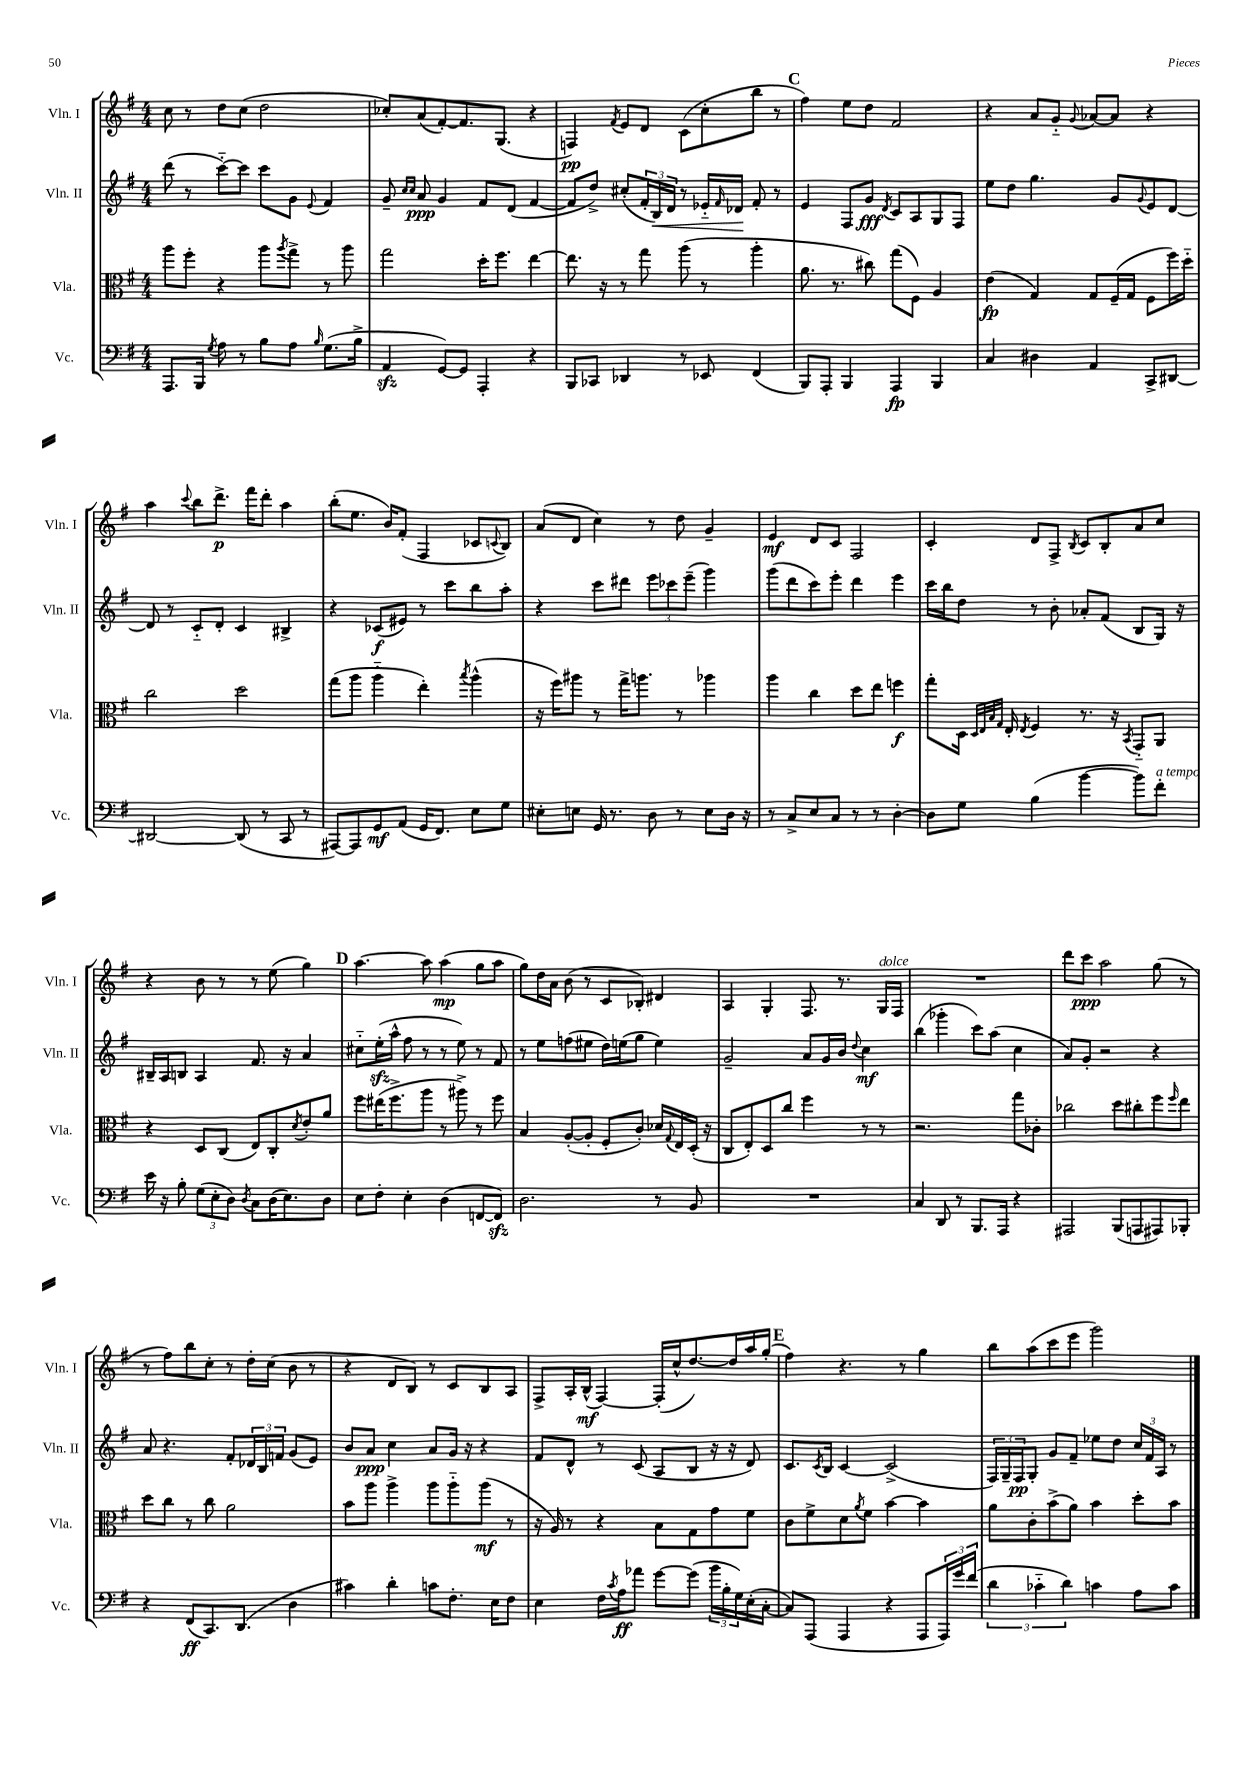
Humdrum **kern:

**kern	**dynam	**kern	**dynam	**kern	**dynam	**kern	**dynam
*part4	*part4	*part3	*part3	*part2	*part2	*part1	*part1
*staff4	*staff4	*staff3	*staff3	*staff2	*staff2	*staff1	*staff1
*I"Vc.	*	*I"Vla.	*	*I"Vln. II	*	*I"Vln. I	*
*I'Vc.	*	*I'Vla.	*	*I'Vln. II	*	*I'Vln. I	*
*clefF4	*	*clefC3	*	*clefG2	*	*clefG2	*
*k[f#]	*	*k[f#]	*	*k[f#]	*	*k[f#]	*
*M4/4	*	*M4/4	*	*M4/4	*	*M4/4	*
=43	=43	=43	=43	=43	=43	=43	=43
8.AAA/L	.	8aa\L	.	(8ddd\	.	8cc\	.
.	.	8ff#'\J	.	8r	.	8r	.
16BBB/Jk	.	.	.	.	.	.	.
8qG/	.	.	.	.	.	.	.
8A\	.	4r	.	[8ccc\L)	.	8dd\L	.
8r	.	.	.	8ccc\J]	.	(8cc\J	.
8B\L	.	8aa\L	.	8ccc\L	.	2dd\	.
.	.	8qaa/	.	.	.	.	.
8A\J	.	8gg^\J	.	8g\J	.	.	.
16qqB/	.	.	.	8qqe/	.	.	.
(8.G\L	.	8r	.	4f#/	.	.	.
.	.	8aa\	.	.	.	.	.
16B^\Jk	.	.	.	.	.	.	.
=44	=44	=44	=44	=44	=44	=44	=44
4AAzz/	.	2gg\	.	8g~/	.	8cc-X'/L)	.
.	.	.	.	16qqcc/LL	.	.	.
.	.	.	.	16qqcc/JJ	.	.	.
.	.	.	.	8a/	ppp	(8a/	.
[8GG/L)	.	.	.	4g/	.	[8f#'/)	.
8GG/J]	.	.	.	.	.	8.f#/]	.
4AAA'/	.	16dd'\KL	.	8f#/L	.	.	.
.	.	8.ff#\J	.	.	.	(8.G/J	.
.	.	.	.	(8d/J	.	.	.
4r	.	[4ee\	.	[4f#/	.	4r	.
=45	=45	=45	=45	=45	=45	=45	=45
8BBB/L	.	8.ee\]	.	8f#/L]	.	4Fn/)	pp
8CC-X/J	.	.	.	8dd^/J)	.	.	.
.	.	16r	.	.	.	.	.
.	.	.	.	.	.	8qf#/	.
4DD-X/	.	8r	.	(8cc#X'/L	.	8e/L	.
.	.	8gg\	.	24f#'/L	.	8d/J	.
!	!	!	!	!	!LO:HP:b	!	!
.	.	.	.	24B/)	<	.	.
.	.	.	.	24d/JJ	.	.	.
8r	.	(8aa\	.	8r	.	(8c\L	.
8EE-X/	.	8r	.	16e-X/LL	.	8cc'\	.
.	.	.	.	16qqf#/	.	.	.
.	.	.	.	16d-X/JJ	.	.	.
(4FF#/	.	4aa'\	.	8f#'/	[	8bb\J	.
.	.	.	.	8r	.	8r	.
!!LO:REH:place=s1:t=C
=46	=46	=46	=46	=46	=46	=46	=46
8BBB/L)	.	8.a\	.	4e/	.	4ff#\)	.
8AAA'/J	.	.	.	.	.	.	.
.	.	8.r	.	.	.	.	.
4BBB/	.	.	.	8F#/L	.	8ee\L	.
.	.	8cc#X\)	.	8g/J	fff	8dd\J	.
.	.	.	.	8qd/	.	.	.
4AAA/	fp	(8gg\L	.	8c/L	.	2f#/	.
.	.	8F#\J)	.	8A/	.	.	.
4BBB/	.	4A/	.	8G/	.	.	.
.	.	.	.	8F#/J	.	.	.
=47	=47	=47	=47	=47	=47	=47	=47
4C/	.	(4e\	fp	8ee\L	.	4r	.
.	.	.	.	8dd\J	.	.	.
4D#X\	.	4G/)	.	4.gg\	.	8a/L	.
.	.	.	.	.	.	8g/J	.
.	.	.	.	.	.	8qqg/	.
4AA/	.	8G/L	.	.	.	[8a-X/L	.
.	.	(16F#~/L	.	8g/L	.	8a-/J]	.
.	.	16G/JJ	.	.	.	.	.
.	.	.	.	8qqg/	.	.	.
8CC^/L	.	8F#\L	.	8e/	.	4r	.
[8DD#X/J	.	16ff#\L)	.	[8d/J	.	.	.
.	.	16dd\JJ	.	.	.	.	.
!!LO:LB:g=z
=48	=48	=48	=48	=48	=48	=48	=48
2DD#X/_	.	2cc\	.	8d/]	.	4aa\	.
.	.	.	.	8r	.	.	.
.	.	.	.	.	.	8qqccc/	.
.	.	.	.	8c/L	.	8bb\L	.
.	.	.	.	8d'/J	.	8.ddd^\J	p
(8DD#/]	.	2dd\	.	4c/	.	.	.
.	.	.	.	.	.	16fff#\KL	.
8r	.	.	.	.	.	8ddd'\J	.
8CC/	.	.	.	4B#X^/	.	4aa\	.
8r	.	.	.	.	.	.	.
=49	=49	=49	=49	=49	=49	=49	=49
[8AAA#X/L)	.	(8gg\L	.	4r	.	(8bb'\L	.
8AAA#/]	.	8aa\J	.	.	.	8.ee\J	.
8GG/	mf	4aa\	.	(8c-X/L	f	.	.
.	.	.	.	.	.	16b/KL)	.
(8AA/J	.	.	.	8e#X/J)	.	(8f#'/J	.
16GG/KL	.	4ee'\)	.	8r	.	4F#/	.
8.FF#/J)	.	.	.	.	.	.	.
.	.	.	.	8ccc\L	.	.	.
.	.	8qbb/	.	.	.	.	.
8E\L	.	(4aa^^\	.	8bb\	.	8c-X/L	.
.	.	.	.	.	.	8qqcn/	.
8G\J	.	.	.	8aa'\J	.	8B/J)	.
=50	=50	=50	=50	=50	=50	=50	=50
8E#X'\L	.	16r	.	4r	.	(8a/L	.
.	.	16ff#\KL)	.	.	.	.	.
8En\J	.	8aa#X\J	.	.	.	8d/J	.
16GG/	.	8r	.	8ccc\L	.	4cc\)	.
8.r	.	.	.	.	.	.	.
.	.	16gg^\KL	.	8ddd#X\J	.	.	.
.	.	8.aan\J	.	.	.	.	.
8D\	.	.	.	12eee\L	.	8r	.
.	.	.	.	12ccc-X\	.	.	.
8r	.	8r	.	.	.	8dd\	.
.	.	.	.	(12eee~\J	.	.	.
8E\L	.	4aa-X\	.	4ggg\)	.	4g~/	.
16D\Jk	.	.	.	.	.	.	.
16r	.	.	.	.	.	.	.
=51	=51	=51	=51	=51	=51	=51	=51
8r	.	4aa\	.	(8ggg\L	.	4e/	mf
8C^/L	.	.	.	8ddd\	.	.	.
8E/	.	4cc\	.	8ccc\)	.	8d/L	.
8C/J	.	.	.	8eee'\J	.	8c/J	.
8r	.	8dd\L	.	4ddd\	.	2F#/	.
8r	.	8ee\J	.	.	.	.	.
[4D'\	.	4ffn\	f	4eee\	.	.	.
=52	=52	=52	=52	=52	=52	=52	=52
8D\L]	.	8gg'\L	.	16ccc\LL	.	4c'/	.
.	.	.	.	16bb\J	.	.	.
8G\J	.	16D\Jk	.	8dd\J	.	.	.
.	.	32qqD/LLL	.	.	.	.	.
.	.	32qqE/	.	.	.	.	.
.	.	32qqB/	.	.	.	.	.
.	.	32qqG/JJJ	.	.	.	.	.
.	.	16E'/	.	.	.	.	.
.	.	8qE/	.	.	.	.	.
(4B\	.	4F#/	.	8r	.	8d/L	.
.	.	.	.	8b'\	.	8F#^/J	.
.	.	.	.	.	.	8qB/	.
[4b\	.	8.r	.	8a-X'/L	.	8c/L	.
.	.	.	.	(8f#/J	.	8B'/	.
.	.	16r	.	.	.	.	.
.	.	8qBB/	.	.	.	.	.
8b\L])	.	8GG/L	.	8B/L	.	8a/	.
!LO:TX:a:i:t=a tempo	!	!	!	!	!	!	!
8f#'\J	.	8AA/J	.	16G/Jk)	.	8cc/J	.
.	.	.	.	16r	.	.	.
!!LO:LB:g=z
=53	=53	=53	=53	=53	=53	=53	=53
16e\	.	4r	.	16B#X~/LL	.	4r	.
16r	.	.	.	16A/J	.	.	.
8B'\	.	.	.	8Bn/J	.	.	.
(12G\L	.	8D/L	.	4A/	.	8b\	.
12E'\	.	.	.	.	.	.	.
.	.	(8C/J	.	.	.	8r	.
12D\J)	.	.	.	.	.	.	.
8qD/	.	.	.	.	.	.	.
8C\L	.	8E/L)	.	8.f#/	.	8r	.
(16D\K	.	8C'/	.	.	.	(8ee\	.
8.E\)	.	.	.	16r	.	.	.
.	.	8qd/	.	.	.	.	.
.	.	8e'/	.	4a/	.	4gg\)	.
8D\J	.	8a/J	.	.	.	.	.
!!LO:REH:place=s1:t=D
=54	=54	=54	=54	=54	=54	=54	=54
8E\L	.	8ff#\L	.	8cc#X\L	.	[4.aa\	.
8F#'\J	.	(16ee#X\K	.	(16eezz'\L	.	.	.
.	.	8.ff#^\	.	16aa^^\JJ	.	.	.
4E'\	.	.	.	8ff#\	.	.	.
.	.	8aa\J	.	8r	.	8aa\]	.
(4D\	.	8r	.	8r	.	(4aa\	mp
.	.	8aa#X^\)	.	8ee\)	.	.	.
[8FFn/L	.	8r	.	8r	.	8gg\L	.
8FFzz/J])	.	8ff#\	.	8f#/	.	8aa\J	.
=55	=55	=55	=55	=55	=55	=55	=55
2.D\	.	4B/	.	8r	.	8gg\L)	.
.	.	.	.	8ee\L	.	16dd\L	.
.	.	.	.	.	.	16a\JJ	.
.	.	([8A'/L	.	(8ffn\	.	(8b\	.
.	.	8A'/J]	.	8ee#X\J	.	8r	.
.	.	8F#'/L	.	16dd\LL)	.	8c/L	.
.	.	.	.	(16een\J	.	.	.
.	.	8c'/J)	.	8gg\J	.	8B-X'/J)	.
8r	.	16d-X/LL	.	4ee\)	.	4d#X/	.
.	.	8qqG/	.	.	.	.	.
.	.	16E/	.	.	.	.	.
8BB/	.	(16D'/JJ	.	.	.	.	.
.	.	16r	.	.	.	.	.
=56	=56	=56	=56	=56	=56	=56	=56
1r	.	8C/L	.	2g~/	.	4A/	.
.	.	8E'/)	.	.	.	.	.
.	.	8D/	.	.	.	4G'/	.
.	.	8cc/J	.	.	.	.	.
.	.	4ff#\	.	8a/L	.	8.F#/	.
.	.	.	.	16g/L	.	.	.
.	.	.	.	16b/JJ	.	8.r	.
.	.	.	.	8qqdd/	.	.	.
.	.	8r	.	4cc\	mf	.	.
!	!	!	!	!	!	!LO:TX:a:i:t=dolce	!
.	.	8r	.	.	.	16G/LL	.
.	.	.	.	.	.	16F#/JJ	.
=57	=57	=57	=57	=57	=57	=57	=57
4C/	.	2.r	.	(4bb\	.	1r	.
8DD/	.	.	.	4ggg-X'\	.	.	.
8r	.	.	.	.	.	.	.
8.BBB/L	.	.	.	8ccc\L)	.	.	.
.	.	.	.	(8aa\J	.	.	.
16AAA/Jk	.	.	.	.	.	.	.
4r	.	8gg\L	.	4cc\	.	.	.
.	.	8c-X'\J	.	.	.	.	.
=58	=58	=58	=58	=58	=58	=58	=58
2AAA#X/	.	2cc-X\	.	8a/L)	.	8ddd\L	.
.	.	.	.	8g'/J	.	8ccc\J	ppp
.	.	.	.	2r	.	2aa\	.
(8BBB/L	.	8dd\L	.	.	.	.	.
8AAAn/	.	8cc#X'\	.	.	.	.	.
8AAA#X/)	.	8ff#\	.	4r	.	(8gg\	.
.	.	16qqff#/	.	.	.	.	.
8BBB-X'/J	.	8ee\J	.	.	.	8r	.
!!LO:LB:g=z
=59	=59	=59	=59	=59	=59	=59	=59
4r	.	8dd\L	.	8a/	.	8r	.
.	.	8cc\J	.	4.r	.	8ff#\L)	.
(8FF#/L	ff	8r	.	.	.	8bb\	.
8.CC/)	.	8cc\	.	.	.	8cc'\J	.
.	.	2a\	.	8f#'/L	.	8r	.
(8.DD/J	.	.	.	.	.	.	.
.	.	.	.	24d-X/L	.	16dd'\LL	.
.	.	.	.	24B/	.	.	.
.	.	.	.	.	.	(16cc\JJ	.
.	.	.	.	24fn/JJ	.	.	.
4D\	.	.	.	(8g/L	.	8b\	.
.	.	.	.	8e/J)	.	8r	.
=60	=60	=60	=60	=60	=60	=60	=60
4c#X\)	.	8b\L	.	8b/L	.	4r	.
.	.	8aa\J	.	8a/J	ppp	.	.
4d'\	.	4aa^\	.	4cc\	.	8d/L	.
.	.	.	.	.	.	8B/J)	.
8cn\L	.	8aa\L	.	8a/L	.	8r	.
8.F#'\J	.	8aa\	.	16g/Jk	.	8c/L	.
.	.	.	.	16r	.	.	.
.	.	(8aa\J	mf	4r	.	8B/	.
16E\KL	.	.	.	.	.	.	.
8F#\J	.	8r	.	.	.	8A/J	.
=61	=61	=61	=61	=61	=61	=61	=61
4E\	.	16r	.	8f#/L	.	8F#^/L	.
.	.	16A/)	.	.	.	.	.
.	.	8r	.	8d^^/J	.	16A'/L	.
.	.	.	.	.	.	(16B^^/JJ	mf
16F#\LL	.	4r	.	8r	.	[4F#/)	.
8qc/	.	.	.	.	.	.	.
16A\J	ff	.	.	.	.	.	.
8a-X\J	.	.	.	(8c/	.	.	.
[8g\L	.	8B\L	.	8A/L	.	(16F#'/LL]	.
.	.	.	.	.	.	16cc^^/J	.
(8g\J]	.	8G\	.	8B/J	.	[8.dd/)	.
24b\LL	.	8g\	.	16r	.	.	.
24B'\	.	.	.	.	.	.	.
.	.	.	.	16r	.	16dd/L]	.
24G\)	.	.	.	.	.	.	.
(16E'\	.	8f#\J	.	8d/)	.	16aa/	.
[16C'\JJ	.	.	.	.	.	(16gg'/JJ	.
!!LO:REH:place=s1:t=E
=62	=62	=62	=62	=62	=62	=62	=62
8C/L])	.	8c\L	.	8.c/L	.	4ff#\)	.
(8AAA/J	.	8f#^\	.	.	.	.	.
.	.	.	.	8qc/	.	.	.
.	.	.	.	16B/Jk	.	.	.
4AAA/	.	8d\	.	[4c/	.	4.r	.
.	.	8qa/	.	.	.	.	.
.	.	8f#\J	.	.	.	.	.
4r	.	[4b\	.	(2c^/]	.	.	.
.	.	.	.	.	.	8r	.
8AAA/L	.	4b\]	.	.	.	4gg\	.
24AAA/L)	.	.	.	.	.	.	.
24g/	.	.	.	.	.	.	.
(24f#/JJ	.	.	.	.	.	.	.
=63	=63	=63	=63	=63	=63	=63	=63
6d\	.	8a\L	.	24F#/LL)	.	8bb\L	.
.	.	.	.	24G~/	.	.	.
.	.	.	.	24F#/J	pp	.	.
.	.	8c'\	.	8G'/J	.	(8aa\	.
6c-X\	.	.	.	.	.	.	.
.	.	(8b^\	.	8g/L	.	8ccc\	.
6d\)	.	.	.	.	.	.	.
.	.	8a\J)	.	8f#~/J	.	8eee\J	.
4cn\	.	4b\	.	8ee-X\L	.	2ggg\)	.
.	.	.	.	8dd\J	.	.	.
8A\L	.	8dd'\L	.	24cc/LL	.	.	.
.	.	.	.	24f#/	.	.	.
.	.	.	.	24A/JJ	.	.	.
8c\J	.	8b\J	.	8r	.	.	.
==	==	==	==	==	==	==	==
*-	*-	*-	*-	*-	*-	*-	*-
